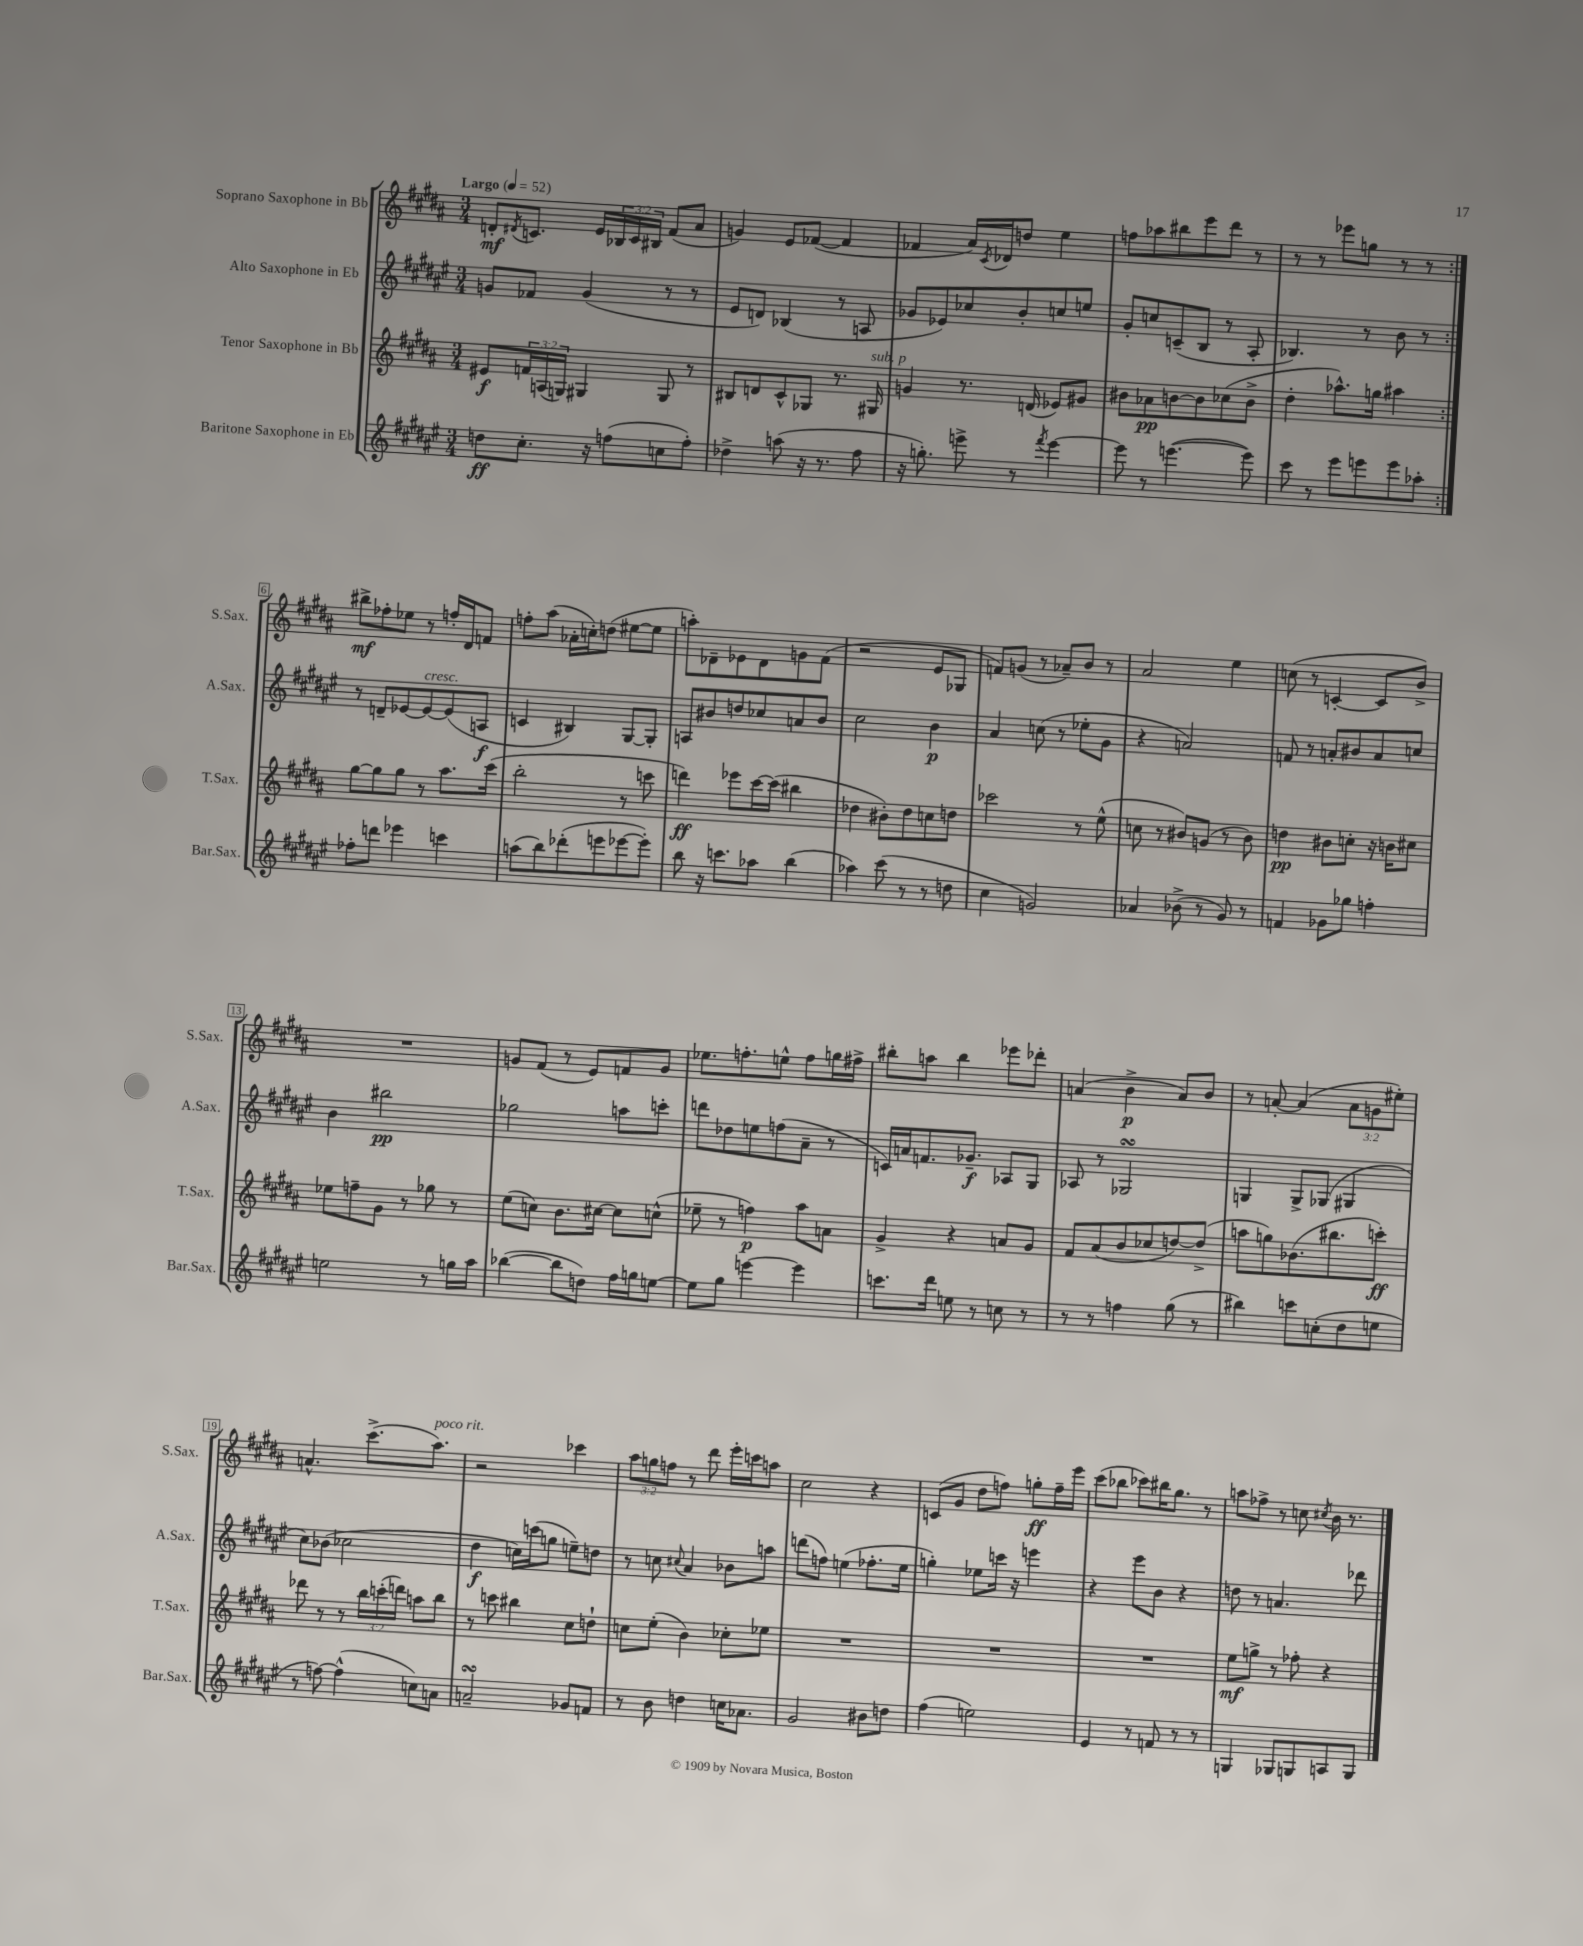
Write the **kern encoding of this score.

**kern	**dynam	**kern	**dynam	**kern	**dynam	**kern	**dynam
*part4	*part4	*part3	*part3	*part2	*part2	*part1	*part1
*staff4	*staff4	*staff3	*staff3	*staff2	*staff2	*staff1	*staff1
*I"Baritone Saxophone in Eb	*	*I"Tenor Saxophone in Bb	*	*I"Alto Saxophone in Eb	*	*I"Soprano Saxophone in Bb	*
*I'Bar.Sax.	*	*I'T.Sax.	*	*I'A.Sax.	*	*I'S.Sax.	*
*clefG2	*	*clefG2	*	*clefG2	*	*clefG2	*
*k[f#c#g#d#a#e#]	*	*k[f#c#g#d#a#]	*	*k[f#c#g#d#a#e#]	*	*k[f#c#g#d#a#]	*
*M3/4	*	*M3/4	*	*M3/4	*	*M3/4	*
*MM52	*	*MM52	*	*MM52	*	*MM52	*
=1	=1	=1	=1	=1	=1	=1	=1
!	!	!	!	!	!	!LO:TX:a:B:t=Largo	!
8ddn\L	ff	8e#X/L	f	8gn/L	.	8dn'/L	mf
.	.	.	.	.	.	8qd#X/	.
8.cc#'\J	.	24fn/L	.	8f-X/J	.	8.cn/J	.
.	.	(24An/	.	.	.	.	.
.	.	24Gn/JJ)	.	.	.	.	.
.	.	4G#X/	.	(4g/	.	.	.
16r	.	.	.	.	.	16e/LL	.
(8ffn\L	.	.	.	.	.	24B-X/	.
.	.	.	.	.	.	24c/	.
.	.	.	.	.	.	24B#X/JJ	.
8ccn\	.	8G#/	.	8r	.	(8f#/L	.
8ff'\J)	.	8r	.	8r	.	8a#/J	.
=2	=2	=2	=2	=2	=2	=2	=2
4dd-X^\	.	8B#X/L	.	8e#/L	.	4gn/)	.
.	.	8dn/	.	8dn/J)	.	.	.
(8aan\	.	8c#^^/	.	(4B-X/	.	8e/L	.
16r	.	8G-X/J	.	.	.	([8f-X/J	.
8.r	.	.	.	.	.	.	.
.	.	8.r	.	8r	.	4f-/]	.
8ff#\	.	.	.	8An/	.	.	.
!	!	!LO:TX:a:i:t=sub. p	!	!	!	!	!
.	.	16G#X/	.	.	.	.	.
=3	=3	=3	=3	=3	=3	=3	=3
16r	.	4gn/	.	8g-X/L	.	4f-X/	.
8.ggn'\)	.	.	.	.	.	.	.
.	.	.	.	8e-X/)	.	.	.
8eeen^\	.	8.r	.	8cc-X/	.	16a#/LL)	.
.	.	.	.	.	.	8qc#/	.
.	.	.	.	.	.	16d-X/J	.
8r	.	.	.	8b'/	.	8ddn/J	.
.	.	(16dn/	.	.	.	.	.
8qfff#/	.	.	.	.	.	.	.
[4eee\	.	8e-X/L)	.	8ccn/	.	4ee\	.
.	.	8g#X/J	.	8een/J	.	.	.
=4	=4	=4	=4	=4	=4	=4	=4
8eee\]	.	8b#X\L	.	8g#'/L	.	8ffn\L	.
8r	.	8a-X\	pp	8ccn/	.	8aa-X\	.
([4.eeen\	.	[8bn\	.	(8cn~/	.	8bb#X\	.
.	.	8b\]	.	8B/J	.	8eee\	.
.	.	(8cc-X\	.	8r	.	8ddd#\J	.
8eee\])	.	8b^\J	.	8A#'/	.	8r	.
=5	=5	=5	=5	=5	=5	=5	=5
8ccc#\	.	4dd#'\	.	4.B-X/)	.	8r	.
8r	.	.	.	.	.	8r	.
8eee#\L	.	8.aa-X^^\L)	.	.	.	8eee-X\L	.
8eeen\	.	.	.	8r	.	8ggn\J	.
.	.	16ggn\Jk	.	.	.	.	.
8eee\	.	4aa#X\	.	8b\	.	8r	.
8aa-X'\J	.	.	.	8r	.	8r	.
!!LO:LB:g=z
=6:|!	=6:|!	=6:|!	=6:|!	=6:|!	=6:|!	=6:|!	=6:|!
8ff-X'\L	.	[8gg#\L	.	8r	.	8bb#X^\L	mf
8dddn\J	.	8gg#\]	.	8dn~/L	.	8ff-X'\	.
4eee-X\	.	8gg#\J	.	[8e-X/	.	8ee-X\J	.
!	!	!	!	!LO:TX:a:i:t=cresc.	!	!	!
.	.	8r	.	8e-/_	.	8r	.
4cccn\	.	8.aa#\L	.	(8e-/]	.	16ffn'/LL	.
.	.	.	.	.	.	16d#/J	.
.	.	.	.	8An/J	f	8fn/J	.
.	.	(16ccc#\Jk	.	.	.	.	.
=7	=7	=7	=7	=7	=7	=7	=7
(8aan\L	.	2bb'\	.	4cn/	.	8ffn'\L	.
8bb\)	.	.	.	.	.	(8aa#\J	.
(8ddd-X'\	.	.	.	4B#X/)	.	16a-X'\LL	.
.	.	.	.	.	.	16ccn'\J)	.
8eeen\	.	.	.	.	.	(8ddn\J	.
[8eee-X\	.	8r	.	[8G#/L	.	[8ee#X\L	.
8eee-'\J])	.	8cccn\	.	8G#'/J]	.	8ee#\J]	.
=8	=8	=8	=8	=8	=8	=8	=8
8bb\	.	4dddn\)	ff	8An/L	.	8aan'\L)	.
16r	.	.	.	8b#X/	.	8d-X~\	.
8.cccn\L	.	.	.	.	.	.	.
.	.	8eee-X\L	.	8ddn/	.	8e-X\	.
8aa-X\J	.	[16ccc#\L	.	8cc-X/	.	8d-\	.
.	.	(16ccc#\JJ]	.	.	.	.	.
(4bb\	.	4bb#X\	.	8an/	.	8gn\	.
.	.	.	.	8b#/J	.	(8f#\J	.
=9	=9	=9	=9	=9	=9	=9	=9
4aa-X\)	.	4dd-X\	.	2cc#\	.	2r	.
(8ccc#\	.	8b#X'\L)	.	.	.	.	.
8r	.	8dd-\	.	.	.	.	.
8r	.	8ccn\	.	4b\	p	8e/L	.
8ddn\	.	8ddn\J	.	.	.	8G-X/J	.
=10	=10	=10	=10	=10	=10	=10	=10
4cc#\	.	2ccc-X\	.	4a#/	.	8fn/L)	.
.	.	.	.	.	.	(8gn/J	.
2gn/)	.	.	.	(8ccn\	.	8r	.
.	.	.	.	8r	.	8a-X~/L)	.
.	.	8r	.	8ee-X'\L	.	8b/J	.
.	.	(8ee^^\	.	8g#\J	.	8r	.
=11	=11	=11	=11	=11	=11	=11	=11
4a-X/	.	8ccn\	.	4r	.	2a#/	.
.	.	8r	.	.	.	.	.
(8b-X^\	.	8b#X/L)	.	2an/)	.	.	.
8r	.	(8gn/J	.	.	.	.	.
8g#/)	.	8r	.	.	.	4ee\	.
8r	.	8b#\)	.	.	.	.	.
=12	=12	=12	=12	=12	=12	=12	=12
4fn/	.	4ddn\	pp	8fn/	.	(8ccn\	.
.	.	.	.	8r	.	8r	.
8g-X\L	.	8b#X\L	.	8an'/L	.	[4cn'/	.
8gg-X\J	.	8ccn'\J	.	8b#X/	.	.	.
4ffn'\	.	16r	.	8a/	.	8c/L]	.
.	.	16bn\KL	.	.	.	.	.
.	.	8cc#X\J	.	8ccn/J	.	8b^/J)	.
!!LO:LB:g=z
=13	=13	=13	=13	=13	=13	=13	=13
2een\	.	8ee-X\L	.	4b\	.	2.r	.
.	.	8ffn~\	.	.	.	.	.
.	.	8g#\J	.	2bb#X\	pp	.	.
.	.	8r	.	.	.	.	.
8r	.	8gg-X\	.	.	.	.	.
16ggn\LL	.	8r	.	.	.	.	.
16aa#\JJ	.	.	.	.	.	.	.
=14	=14	=14	=14	=14	=14	=14	=14
([4bb-X\	.	(8ee\L	.	2gg-X\	.	8gn/L	.
.	.	8ccn\J)	.	.	.	(8f#/J	.
8bb-\L]	.	8.b\L	.	.	.	8r	.
8ddn\J)	.	.	.	.	.	8e/L)	.
.	.	[16cc#X\Jk	.	.	.	.	.
16ff#\LL	.	8cc#\L]	.	8aan\L	.	8fn/	.
16ggn\J	.	.	.	.	.	.	.
[8een\J	.	(8ccn^^\J	.	8cccn'\J	.	8g/J	.
=15	=15	=15	=15	=15	=15	=15	=15
8ee\L]	.	8ee-X~\	.	8dddn\L	.	8.ee-X\L	.
8gg#\J	.	8r	.	8dd-X\	.	.	.
.	.	.	.	.	.	8.ffn'\	.
[4eeen\	.	4ffn\)	p	8een\	.	.	.
.	.	.	.	(8ffn\	.	8een^^\J	.
4eee\]	.	8aa#\L	.	8a#~\J	.	8ff\L	.
.	.	8an\J	.	8r	.	16ggn\L	.
.	.	.	.	.	.	16ff#X^\JJ	.
=16	=16	=16	=16	=16	=16	=16	=16
8.cccn\L	.	4g#^/	.	16cn/LL)	.	8bb#X'\L	.
.	.	.	.	16an/J	.	.	.
.	.	.	.	8.fn/	.	8aan\J	.
16ddd#\Jk	.	.	.	.	.	.	.
8een\	.	4r	.	.	.	4bb#\	.
.	.	.	.	8.g-X~/J	f	.	.
8r	.	.	.	.	.	.	.
8ccn\	.	8an/L	.	8A-X/L	.	8eee-X\L	.
8r	.	8g#/J	.	8G#/J	.	8ddd-X'\J	.
=17	=17	=17	=17	=17	=17	=17	=17
8r	.	8f#/L	.	8A-X/	.	(4an/	.
8r	.	(8a#/	.	8r	.	.	.
4ffn\	.	8b/	.	2G-XsSSs/	.	4b^\	p
.	.	8cc-X/	.	.	.	.	.
(8gg#\	.	[8ddn/)	.	.	.	8a/L)	.
8r	.	(8dd^/J]	.	.	.	8b/J	.
=18	=18	=18	=18	=18	=18	=18	=18
4bb#X\)	.	8aan\L	.	4Gn/	.	8r	.
.	.	8ggn\)	.	.	.	[8an'/	.
8cccn\L	.	(8.b-X\	.	8G^/L	.	(4a/]	.
(8ccn'\	.	.	.	(8G-X/J	.	.	.
.	.	8.bb#X\	.	.	.	.	.
8dd#\	.	.	.	4G#X/	.	12a\L	.
.	.	.	.	.	.	12gn\	.
8een\J	.	8cccn'\J)	ff	.	.	.	.
.	.	.	.	.	.	12ee#X'\J)	.
!!LO:LB:g=z
=19	=19	=19	=19	=19	=19	=19	=19
8r	.	8ddd-X\	.	8cc#\L)	.	4.an^^/	.
[8ffn\)	.	8r	.	(8b-X\J	.	.	.
(4ff^^\]	.	8r	.	2cc-X\	.	.	.
.	.	24bb\LL	.	.	.	(8.ccc#^\L	.
.	.	(24cccn'\	.	.	.	.	.
.	.	24dddn\JJ)	.	.	.	.	.
8ccn\L)	.	8aan\L	.	.	.	.	.
!	!	!	!	!	!	!LO:TX:a:i:t=poco rit.	!
.	.	.	.	.	.	8.aa#\J)	.
8an\J	.	8bb\J	.	.	.	.	.
=20	=20	=20	=20	=20	=20	=20	=20
2ansSSs~/	.	8r	.	4dd#\	f	2r	.
.	.	8cccn\	.	.	.	.	.
.	.	4bb#X\	.	16ccn\LL)	.	.	.
.	.	.	.	(16cccn\J	.	.	.
.	.	.	.	8ggn\J	.	.	.
8g-X/L	.	8cc#\L	.	8een~\L)	.	4ccc-X\	.
8fn/J	.	8ddn`\J	.	8ddn\J	.	.	.
=21	=21	=21	=21	=21	=21	=21	=21
8r	.	8ccn\L	.	8r	.	12aa#\L	.
.	.	.	.	.	.	12ggn\	.
8b\	.	(8ee'\J	.	8ccn\	.	.	.
.	.	.	.	.	.	12ffn\J	.
.	.	.	.	8qqcc#X/	.	.	.
4ddn\	.	4b\)	.	4a#/	.	8r	.
.	.	.	.	.	.	8ddd#\	.
16ccn\KL	.	8cc-X'\L	.	8b-X\L	.	16eee'\LL	.
8.a-X\J	.	.	.	.	.	16cccn\J	.
.	.	8ee-X\J	.	8aan\J	.	8aan\J	.
=22	=22	=22	=22	=22	=22	=22	=22
2g#/	.	2.r	.	(8dddn\L	.	2cc#\	.
.	.	.	.	8ffn\J)	.	.	.
.	.	.	.	(4een\	.	.	.
8b#X\L	.	.	.	8.ff-X'\L	.	4r	.
8ddn\J	.	.	.	.	.	.	.
.	.	.	.	16ee\Jk	.	.	.
=23	=23	=23	=23	=23	=23	=23	=23
(4ff#\	.	2.r	.	4ggn'\)	.	(8cn/L	.
.	.	.	.	.	.	8g#/J	.
2een\)	.	.	.	8ee-X\L	.	8dd#\L	.
.	.	.	.	16cccn\Jk	.	8ffn\J)	.
.	.	.	.	16r	.	.	.
.	.	.	.	4eeen\	.	8ggn'\L	ff
.	.	.	.	.	.	16ff~\L	.
.	.	.	.	.	.	16eee\JJ	.
=24	=24	=24	=24	=24	=24	=24	=24
4e#/	.	2.r	.	4r	.	(8ccc#\L	.
.	.	.	.	.	.	8bb-X\J	.
8r	.	.	.	8eee#\L	.	8ccc-X\L)	.
8fn/	.	.	.	8b\J	.	16bb#X\K	.
.	.	.	.	.	.	8.gg#\J	.
8r	.	.	.	4r	.	.	.
8r	.	.	.	.	.	8r	.
=25	=25	=25	=25	=25	=25	=25	=25
4Gn/	.	8ee\L	mf	8ddn\	.	8aan\L	.
.	.	8ggn^\J	.	8r	.	8ff-X^\J	.
8G-X/L	.	8r	.	4.an/	.	8r	.
8Gn/	.	8ff-X'\	.	.	.	8ccn\	.
.	.	.	.	.	.	8qcc#X/	.
8An/	.	4r	.	.	.	16b\	.
.	.	.	.	.	.	8.r	.
8G/J	.	.	.	8ddd-X\	.	.	.
==	==	==	==	==	==	==	==
*-	*-	*-	*-	*-	*-	*-	*-
